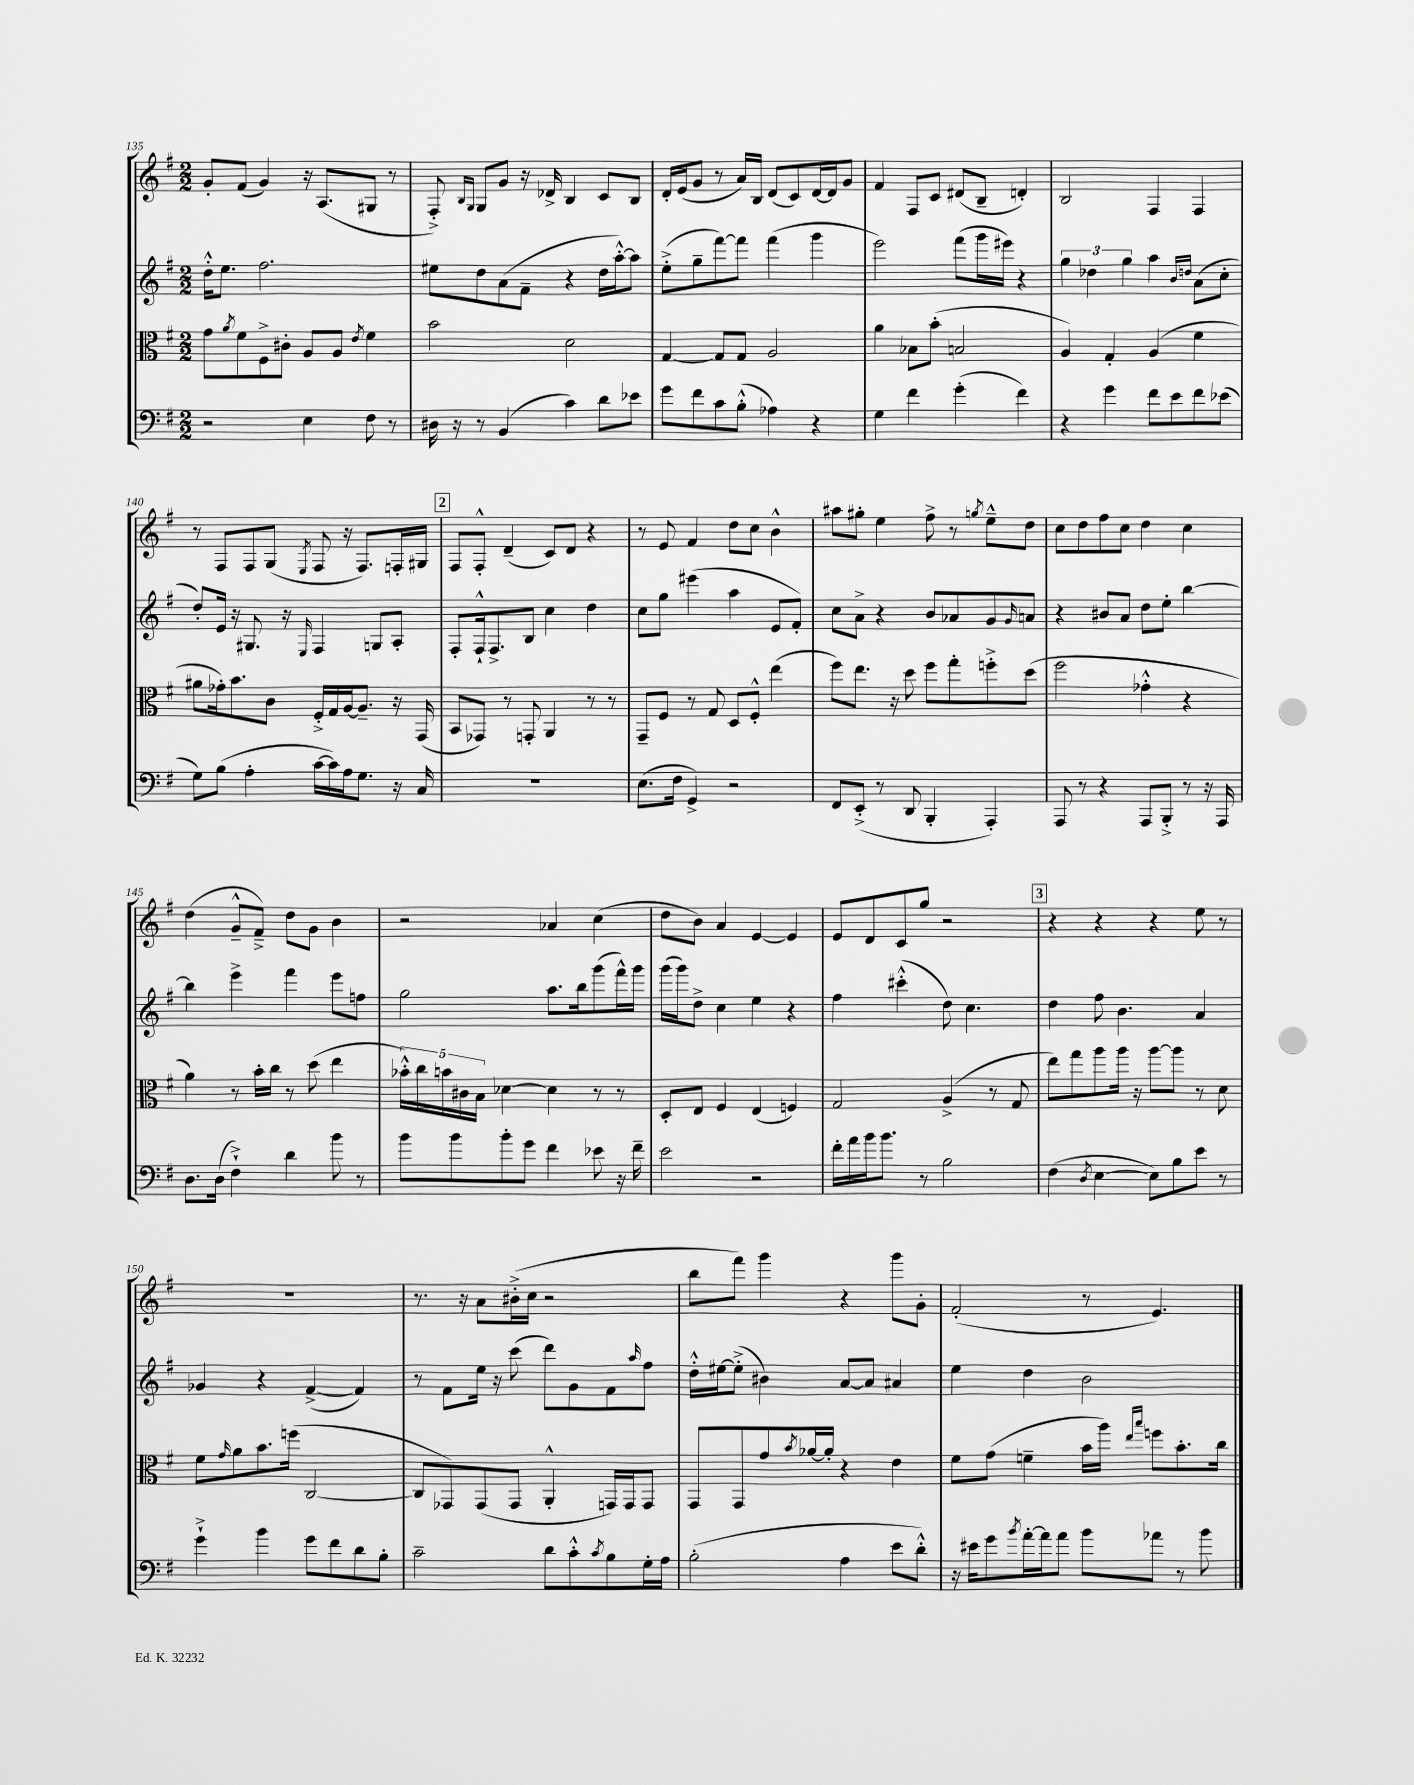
<<
\new StaffGroup <<
\new Staff = "s0" {
    \clef treble \key g \major \numericTimeSignature \time 2/2
    g'8-. fis'8( g'4) r16 a8.( gis8 r8 |
    fis8-.->) \grace { b16 g16 } g8 g'8 r16 des'16-> b4 c'8 b8 |
    d'16-. e'16( g'8 r8 a'16) b16 d'8( c'8) d'16~ d'16 g'8 |
    fis'4 fis8 c'8 dis'8( b8-- d'4-.) |
    b2 fis4 fis4 |
    r8 fis8 fis8 g8( \acciaccatura { e8 } fis8 r16 fis8.) f16-. gis16 |
    \mark \markup { \box "2" } fis8 fis8-.-^ d'4--( c'8) d'8 r4 |
    r8 e'8 fis'4 d''8 c''8 b'4-^ |
    ais''8 gis''8-. e''4 fis''8-> r8 \acciaccatura { g''8 } e''8---^ d''8 |
    c''8 d''8 fis''8 c''8 d''4 c''4 |
    d''4( g'8---^ fis'8--->) d''8 g'8 b'4 |
    r2 aes'4 c''4( |
    d''8 b'8) a'4 e'4~ e'4 |
    e'8 d'8 c'8 g''8 r2 |
    \mark \markup { \box "3" } r4 r4 r4 e''8 r8 |
    R1 |
    r8. r16 a'8 bis'16-.->( c''16 r2 |
    b''8 fis'''8) g'''4 r4 g'''8 g'8-. |
    fis'2-.( r8 e'4.) \bar "|." |
}
\new Staff = "s1" {
    \clef treble \key g \major \numericTimeSignature \time 2/2
    d''16-.-^ e''8. fis''2. |
    eis''8 d''8 a'8( fis'8-- r4 d''16 a''16~-.-^) a''8 |
    e''8-.->( g''8-- fis'''8~) fis'''8 fis'''4( g'''4 |
    e'''2) fis'''8( g'''16 eis'''16) r4 |
    \tuplet 3/2 { g''4 des''4 g''4 } a''4 \grace { b'16 d''16 } a'8( c''8-. |
    d''8-.) e'16 r16 gis8. r16 \grace { e16 } fis4 g8 a8-. |
    \mark \markup { \box "2" } fis8-. fis16-!-^ fis8.-> b8 c''4 d''4 |
    c''8 g''8 eis'''4( a''4 e'8 fis'8-.) |
    c''8 a'8-> r4 b'8 aes'8 g'8 \grace { g'16 } a'8 |
    r4 bis'8 a'8 d''8 e''8-. b''4~ |
    b''4 e'''4-> fis'''4 e'''8 f''8 |
    g''2 a''8. b''16 g'''8( fis'''16-^) g'''16 |
    g'''16( g'''16) d''8-> c''4 e''4 r4 |
    fis''4 cis'''4-.-^( d''8) c''4. |
    \mark \markup { \box "3" } d''4 fis''8 b'4. a'4 |
    ges'4 r4 fis'4~->( fis'4) |
    r8 fis'8 e''16 r16 c'''8( d'''8) g'8 fis'8 \grace { a''16 } fis''8 |
    d''16-.-^ eis''16~ eis''8-.->( bis'4) a'8~ a'8 ais'4 |
    e''4 d''4 b'2 \bar "|." |
}
\new Staff = "s2" {
    \clef alto \key g \major \numericTimeSignature \time 2/2
    g'8 \acciaccatura { a'8 } fis'8 fis8-> cis'8-. a8 a8 \acciaccatura { e'8 } fis'4 |
    b'2 d'2 |
    g4~ g8 g8 a2 |
    a'4 bes8 b'8-.( b2 |
    a4) g4-. a4( fis'4 |
    ais'8 ges'16-.) b'8. c'8 fis16-.-> g16 a16~ a8.-- r16 g,16( |
    \mark \markup { \box "2" } b,8 ges,8) r8 g,8-. a,4 r8 r8 |
    g,8-- fis8 r8 g8 d8 fis8-.-^ e''4( |
    fis''8) e''8. r16 d''8 fis''8 g''8-. f''8-.-> d''8( |
    fis''2 ges'4-.-^ r4 |
    a'4) r8 b'16-. c''16 r8 d''8( e''4 |
    \tuplet 5/4 { bes'16-.-^) c''16 b'16 cis'16 b16 } des'4~ des'4 r8 r8 |
    d8-. e8 fis4 e4( f4) |
    g2 a4->( r8 g8 |
    \mark \markup { \box "3" } e''8) g''8 a''8 a''16 r16 a''8~ a''8 r8 d'8 |
    fis'8 \grace { g'16 } a'8 b'8. f''16( c2~ |
    c8 ges,8) ges,8( ges,8 a,4-.-^ g,16) g,16 g,8 |
    g,8 g,8 g'8 \acciaccatura { b'8 } aes'16~ aes'16-. r4 e'4 |
    fis'8 g'8( f'4-- b'16 a''16) \grace { e''16 b''16 } f''8 b'8.-. c''16 \bar "|." |
}
\new Staff = "s3" {
    \clef bass \key g \major \numericTimeSignature \time 2/2
    r2 e4 fis8 r8 |
    dis16 r16 r8 b,4( c'4) d'8 ees'8 |
    g'8 fis'8 c'8 b8-.-^( aes4) r4 |
    g4 fis'4 g'4-.( fis'4) |
    r4 g'4 fis'8 e'8 fis'8 ees'8( |
    g8) b8( a4-. c'16~ c'16) a16 g8. r16 c16 |
    \mark \markup { \box "2" } R1 |
    e8.( fis16 g,4->) r2 |
    fis,8 e,8-.->( r8 d,8 b,,4-. a,,4-.) |
    a,,8 r8 r4 a,,8 b,,8-.-> r8 r16 a,,16 |
    d8. d16( fis4-!->) d'4 b'8 r8 |
    b'8 b'8 b'8-. g'8 fis'4 ees'8 r16 fis'16-- |
    e'2 r2 |
    fis'16-. a'16 b'16 b'8. r8 b2 |
    \mark \markup { \box "3" } fis4( \acciaccatura { d8 } e4~ e8) b8 e'8 r8 |
    g'4-!-> b'4 g'8 fis'8 d'8 b8-. |
    c'2-- d'8 c'8-.-^ \acciaccatura { c'8 } b8 g16-. a16 |
    b2-.( a4 e'8 d'8-.-^) |
    r16 eis'16 g'8 \acciaccatura { b'8 } a'16~-. a'16 a'8 b'8 aes'8 r8 b'8 \bar "|." |
}
>>
>>
\layout { \context { \Score currentBarNumber = #135 } }
